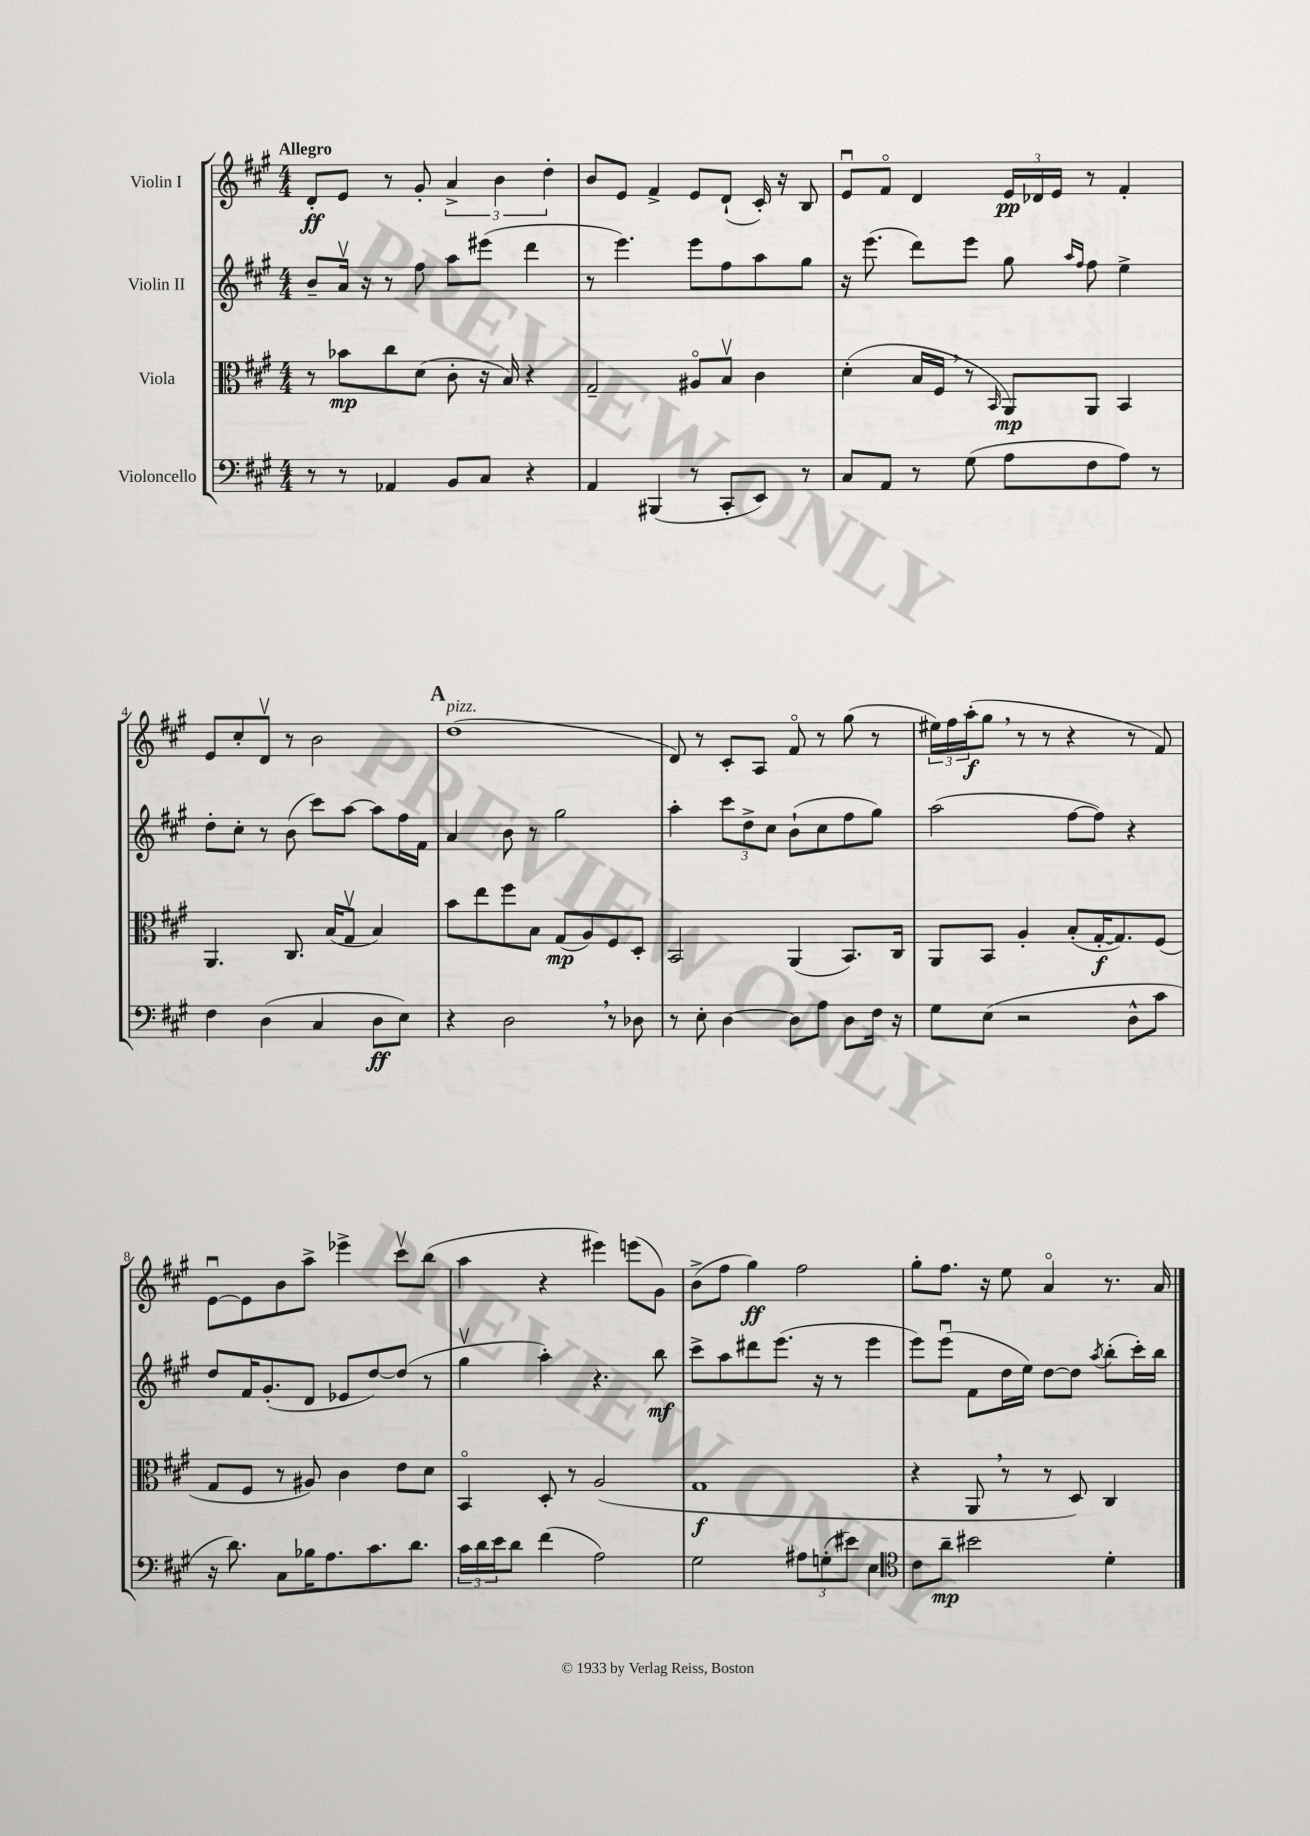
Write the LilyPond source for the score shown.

<<
\new StaffGroup <<
\new Staff = "s0" \with { instrumentName = "Violin I" } {
    \clef treble \key a \major \numericTimeSignature \time 4/4 \tempo "Allegro"
    d'8-.\ff e'8 r8 gis'8-. \tuplet 3/2 { a'4-> b'4 d''4-. } |
    b'8 e'8 fis'4-> e'8 d'8-!( cis'16-.) r16 b8 |
    e'8\downbow fis'8\flageolet d'4 \tuplet 3/2 { e'16\pp des'16 e'16 } r8 fis'4-. |
    e'8 cis''8-. d'8\upbow r8 b'2 |
    \mark \markup { \bold "A" } d''1^\markup { \italic "pizz." }( |
    d'8) r8 cis'8-. a8 fis'8\flageolet r8 gis''8( r8 |
    \tuplet 3/2 { eis''16) fis''16 a''16-.\f( } gis''8 \breathe r8 r8 r4 r8 fis'8) |
    e'8~\downbow e'8 b'8 a''8-> ees'''4-> cis'''8\upbow b''8( |
    a''4 r4 eis'''4) e'''8( gis'8) |
    b'8->( fis''8 gis''4\ff) fis''2 |
    gis''8-. fis''8. r16 e''8 a'4\flageolet r8. a'16 \bar "|." |
}
\new Staff = "s1" \with { instrumentName = "Violin II" } {
    \clef treble \key a \major \numericTimeSignature \time 4/4
    b'8-- a'16\upbow r16 r8 fis''8 a''8 eis'''8( d'''4 |
    r8 e'''4.) e'''8 fis''8 a''8 gis''8 |
    r16 e'''8.( d'''8) e'''8 gis''8 \grace { a''16 fis''16 } fis''8 e''4-> |
    d''8-. cis''8-. r8 b'8( cis'''8) a''8~ a''8 fis''16 fis'16 |
    \mark \markup { \bold "A" } a'4 b'8 r8 gis''2 |
    a''4-. \tuplet 3/2 { cis'''8 d''8-> cis''8 } b'8-!( cis''8 fis''8 gis''8) |
    a''2( fis''8~ fis''8) r4 |
    d''8 fis'16 gis'8.-.( d'8 ees'8 d''8~) d''8( r8 |
    gis''4\upbow a''4-.) r4. b''8\mf |
    cis'''8-> a''8 dis'''8 e'''8.( r16 r8 e'''4 |
    e'''8) e'''8\downbow( fis'8 d''16 e''16) d''8~ d''8 \acciaccatura { a''8 } b''8-.( cis'''16-.) b''16 \bar "|." |
}
\new Staff = "s2" \with { instrumentName = "Viola" } {
    \clef alto \key a \major \numericTimeSignature \time 4/4
    r8 bes'8\mp cis''8 d'8( cis'8-. r16 b16) r4 |
    gis2-- ais8\flageolet b8\upbow cis'4 |
    d'4-.( b16 fis16 \breathe r8 \grace { b,16 } a,8\mp) a,8 b,4 |
    a,4. cis8. b16( gis8\upbow b4) |
    \mark \markup { \bold "A" } b'8 e''8 fis''8 b8 gis8\mp( a8) fis8 d8-. |
    b,2 a,4( b,8.) cis16 |
    a,8 b,8 a4-. b8-.( gis16~-.\f gis8.) fis8( |
    gis8 fis8 r8 ais8) cis'4 e'8 d'8 |
    b,4\flageolet d8-. r8 a2( |
    gis1\f |
    r4 a,8 \breathe r8 r8 d8) cis4 \bar "|." |
}
\new Staff = "s3" \with { instrumentName = "Violoncello" } {
    \clef bass \key a \major \numericTimeSignature \time 4/4
    r8 r8 aes,4 b,8 cis8 r4 |
    a,4 bis,,4( r8 cis,8-. e,8) r8 |
    cis8 a,8 r8 gis8( a8 fis8 a8) r8 |
    fis4 d4( cis4 d8\ff e8) |
    \mark \markup { \bold "A" } r4 d2 \breathe r8 des8 |
    r8 e8-. d4~ d8 a8 d8 fis16 r16 |
    gis8 e8( r2 d8-^ cis'8 |
    r16 d'8.) cis8 bes16 a8. cis'8. d'8. |
    \tuplet 3/2 { cis'16 d'16 e'16 } d'8 fis'4( a2) |
    gis2 \tuplet 3/2 { ais8 g8-.( eis'8) } e4 |
    \clef tenor cis'8 a'8--\mp bis'2 d'4-. \bar "|." |
}
>>
>>
